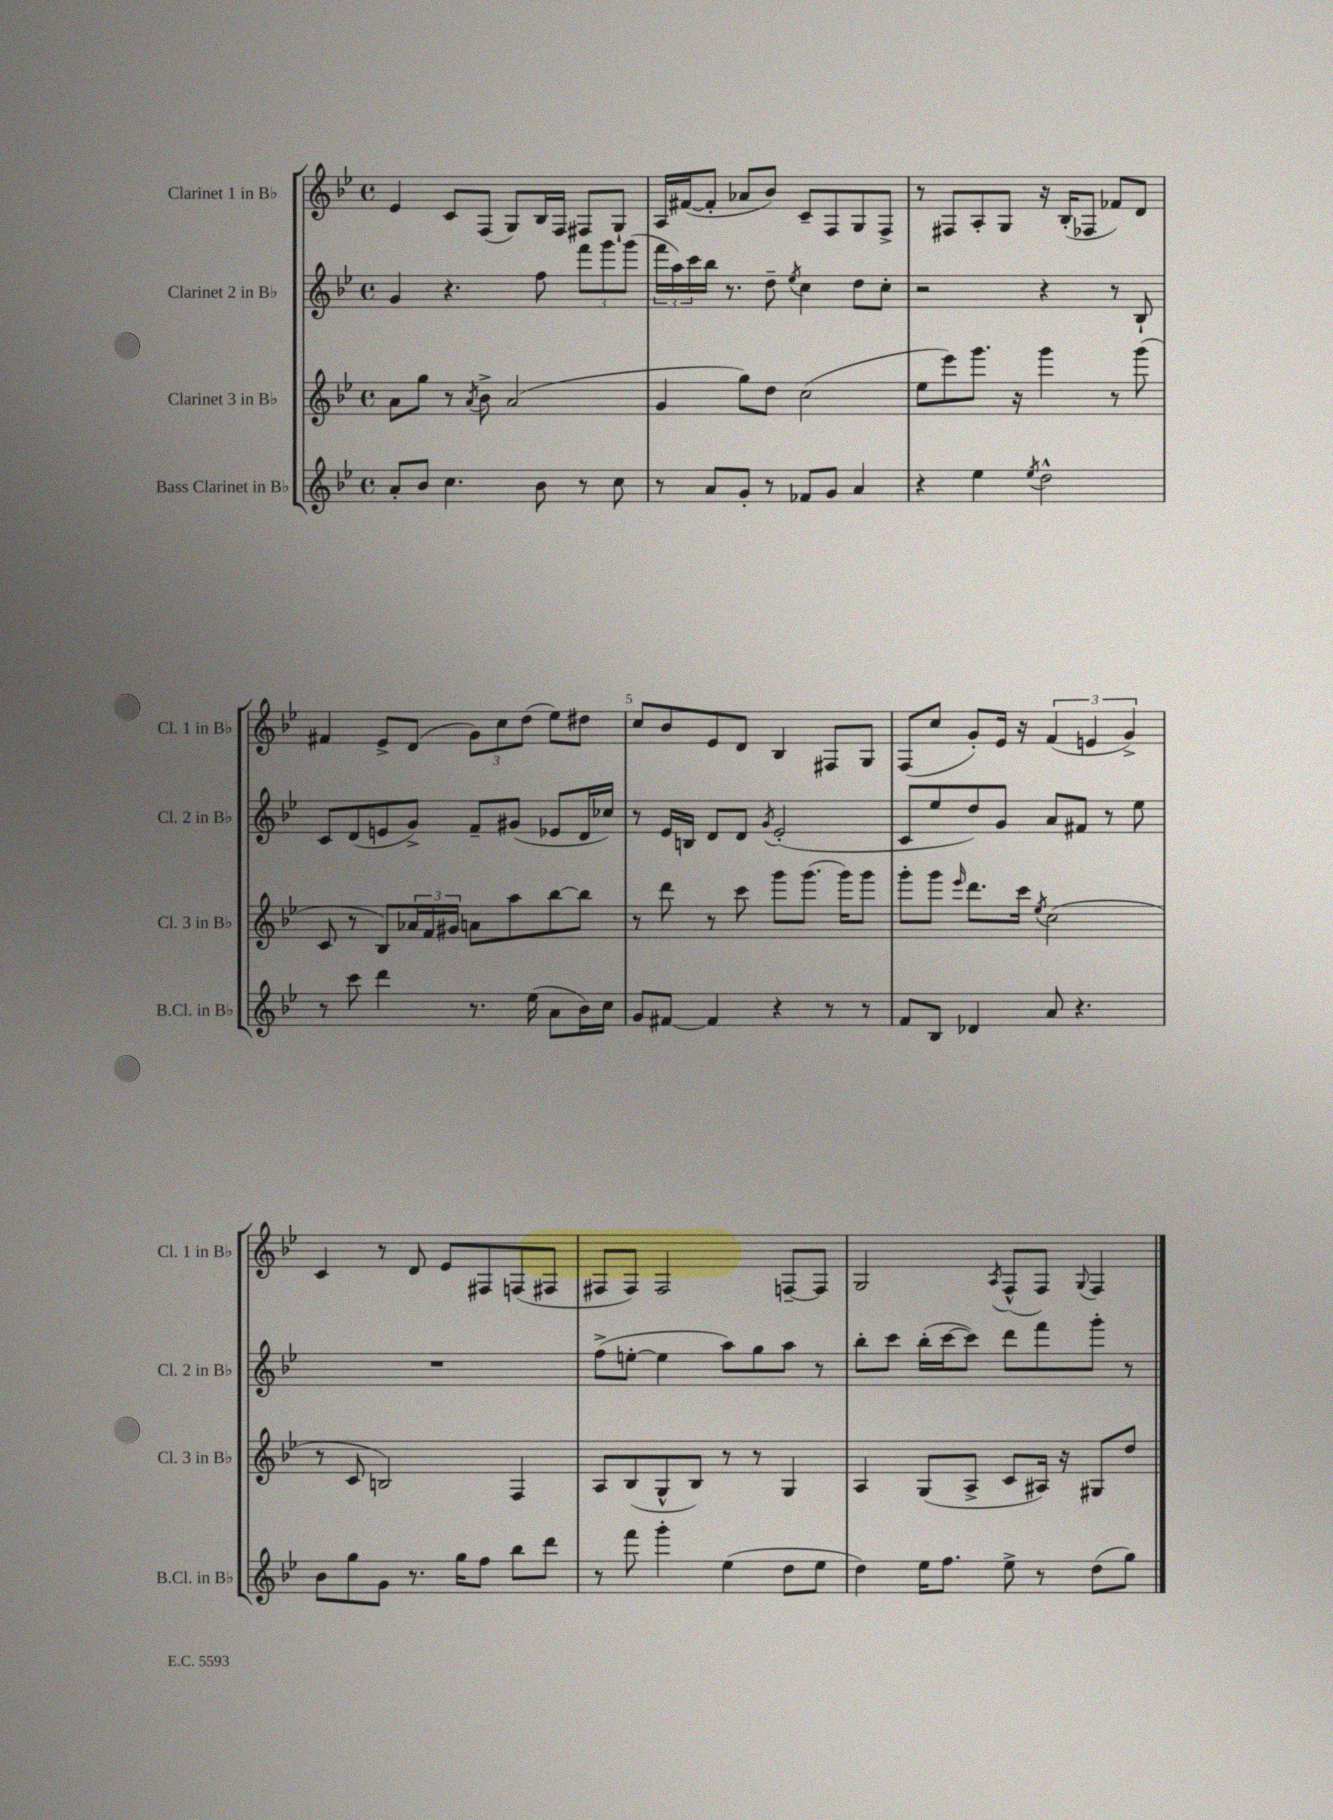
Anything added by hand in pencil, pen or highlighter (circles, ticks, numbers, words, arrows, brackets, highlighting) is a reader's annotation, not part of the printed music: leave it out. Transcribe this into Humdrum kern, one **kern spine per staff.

**kern	**kern	**kern	**kern
*staff4	*staff3	*staff2	*staff1
*clefG2	*clefG2	*clefG2	*clefG2
*k[b-e-]	*k[b-e-]	*k[b-e-]	*k[b-e-]
*M4/4	*M4/4	*M4/4	*M4/4
*met(c)	*met(c)	*met(c)	*met(c)
8a'/L	8a\L	4g/	4e-/
8b-/J	8gg\J	.	.
4.cc\	8r	4.r	8c/L
.	8qa/	.	.
.	8b-^\	.	(8F/J
.	(2a/	.	8G/L)
8b-\	.	8ff\	16B-/L
.	.	.	16F/JJ
8r	.	12fff\L	8F#/L
.	.	12ggg\	.
8cc\	.	.	8G`/J
.	.	(12ggg\J	.
=	=	=	=
8r	4g/	24fff\LL	16A/LL
.	.	24aa\)	.
.	.	.	([16f#/J
.	.	24ccc\	.
8a/L	.	16bb-\JJ	8f#'/]J
.	.	8.r	.
8g'/J	8gg\L)	.	8a-/L
8r	8dd\J	8dd~\	8b-/J)
.	.	8qee-/	.
8f-/L	(2cc\	4cc\	8c~/L
8g/J	.	.	8F/
4a/	.	8dd\L	8G/
.	.	8cc'\J	8F^/J
=	=	=	=
4r	8ee-\L	2r	8r
.	8eee-\)	.	8F#/L
4ee-\	8.ggg\J	.	8A'/
.	.	.	8G/J
.	16r	.	.
8qee-/	.	.	.
2dd^^\	4ggg\	4r	16r
.	.	.	(16B-'/LK
.	.	.	8F-/J
.	8r	8r	8f-/L)
.	(8ggg\	8B-`/	8d/J
=	=	=	=
8r	8c/	8c/L	4f#/
8ccc\	8r	(8d/	.
4ddd\	8B-/L)	8e/	8e-^/L
.	24a-/L	8g^/J)	(8d/J
.	24f/	.	.
.	24g#/JJ	.	.
8.r	8a\L	8f~/L	12g\L)
.	.	.	12cc\
.	8aa\	(8g#/J	.
.	.	.	(12dd\J
(16ee-\	.	.	.
8a\L	[8bb-\	8e-/L	8ee-\L)
16b-\L)	8bb-\]J	16d/L	8dd#\J
16cc\JJ	.	16cc-/JJ)	.
=	=	=	=
8g/L	8r	8r	8cc/L
[8f#/J	8ddd\	16e-/LL	8b-/
.	.	16B/JJ	.
4f#/]	8r	8d/L	8e-/
.	8ccc\	8d/J	8d/J
.	.	8qg/	.
4r	8ggg\L	(2e-'/	4B-/
.	(8.ggg\J	.	.
8r	.	.	8F#/L
.	16ggg\LK)	.	.
8r	8ggg\J	.	8G/J
=	=	=	=
8f/L	8ggg'\L	8c/L	(8F/L
8B-/J	8ggg\J	8ee-/	8cc/J
.	16qqeee-/	.	.
4d-/	8.ddd\L	8dd/)	8g'/L)
.	.	8g/J	16e-/Jk
.	16ccc\Jk	.	16r
.	8qee-/	.	.
8a/	(2cc\	8a/L	(6f/
4.r	.	8f#/J	.
.	.	.	6e/
.	.	8r	.
.	.	.	6g^/)
.	.	8ee-\	.
=	=	=	=
8b-\L	8r	1r	4c/
8gg\	8c/	.	.
8g\J	2B/)	.	8r
8.r	.	.	8d/
.	.	.	8e-/L
16gg\LK	.	.	.
8ff\J	.	.	8F#/
8bb-\L	4F/	.	(8F/
8ddd\J	.	.	8F#/J
=	=	=	=
8r	8A/L	(8ff^\L	8F#/L
8fff\	(8B-/	[8ee'\J	8F#/J)
4ggg'\	8G^^/	4ee\]	2F#/
.	8B-/J)	.	.
(4ee-\	8r	8aa\L)	.
.	8r	8gg\	.
8dd\L	4G/	8aa\J	[8F~/L
8ee-\J	.	8r	8F/]J
=	=	=	=
4dd\)	4A/	8bb-'\L	2G/
.	.	8ccc\J	.
16ee-\LK	(8G/L	(16bb-'\LL	.
8.ff\J	.	[16ccc\J	.
.	8A^/J	8ccc\]J)	.
.	.	.	8qA/
8ee-^\	8c/L	8ddd\L	(8F^^/L
8r	16A#/Jk)	8fff\	8F/J)
.	16r	.	.
.	.	.	8qqG/
(8dd\L	8G#/L	8ggg'\J	4F/
8gg\J)	8dd/J	8r	.
==	==	==	==
*-	*-	*-	*-
